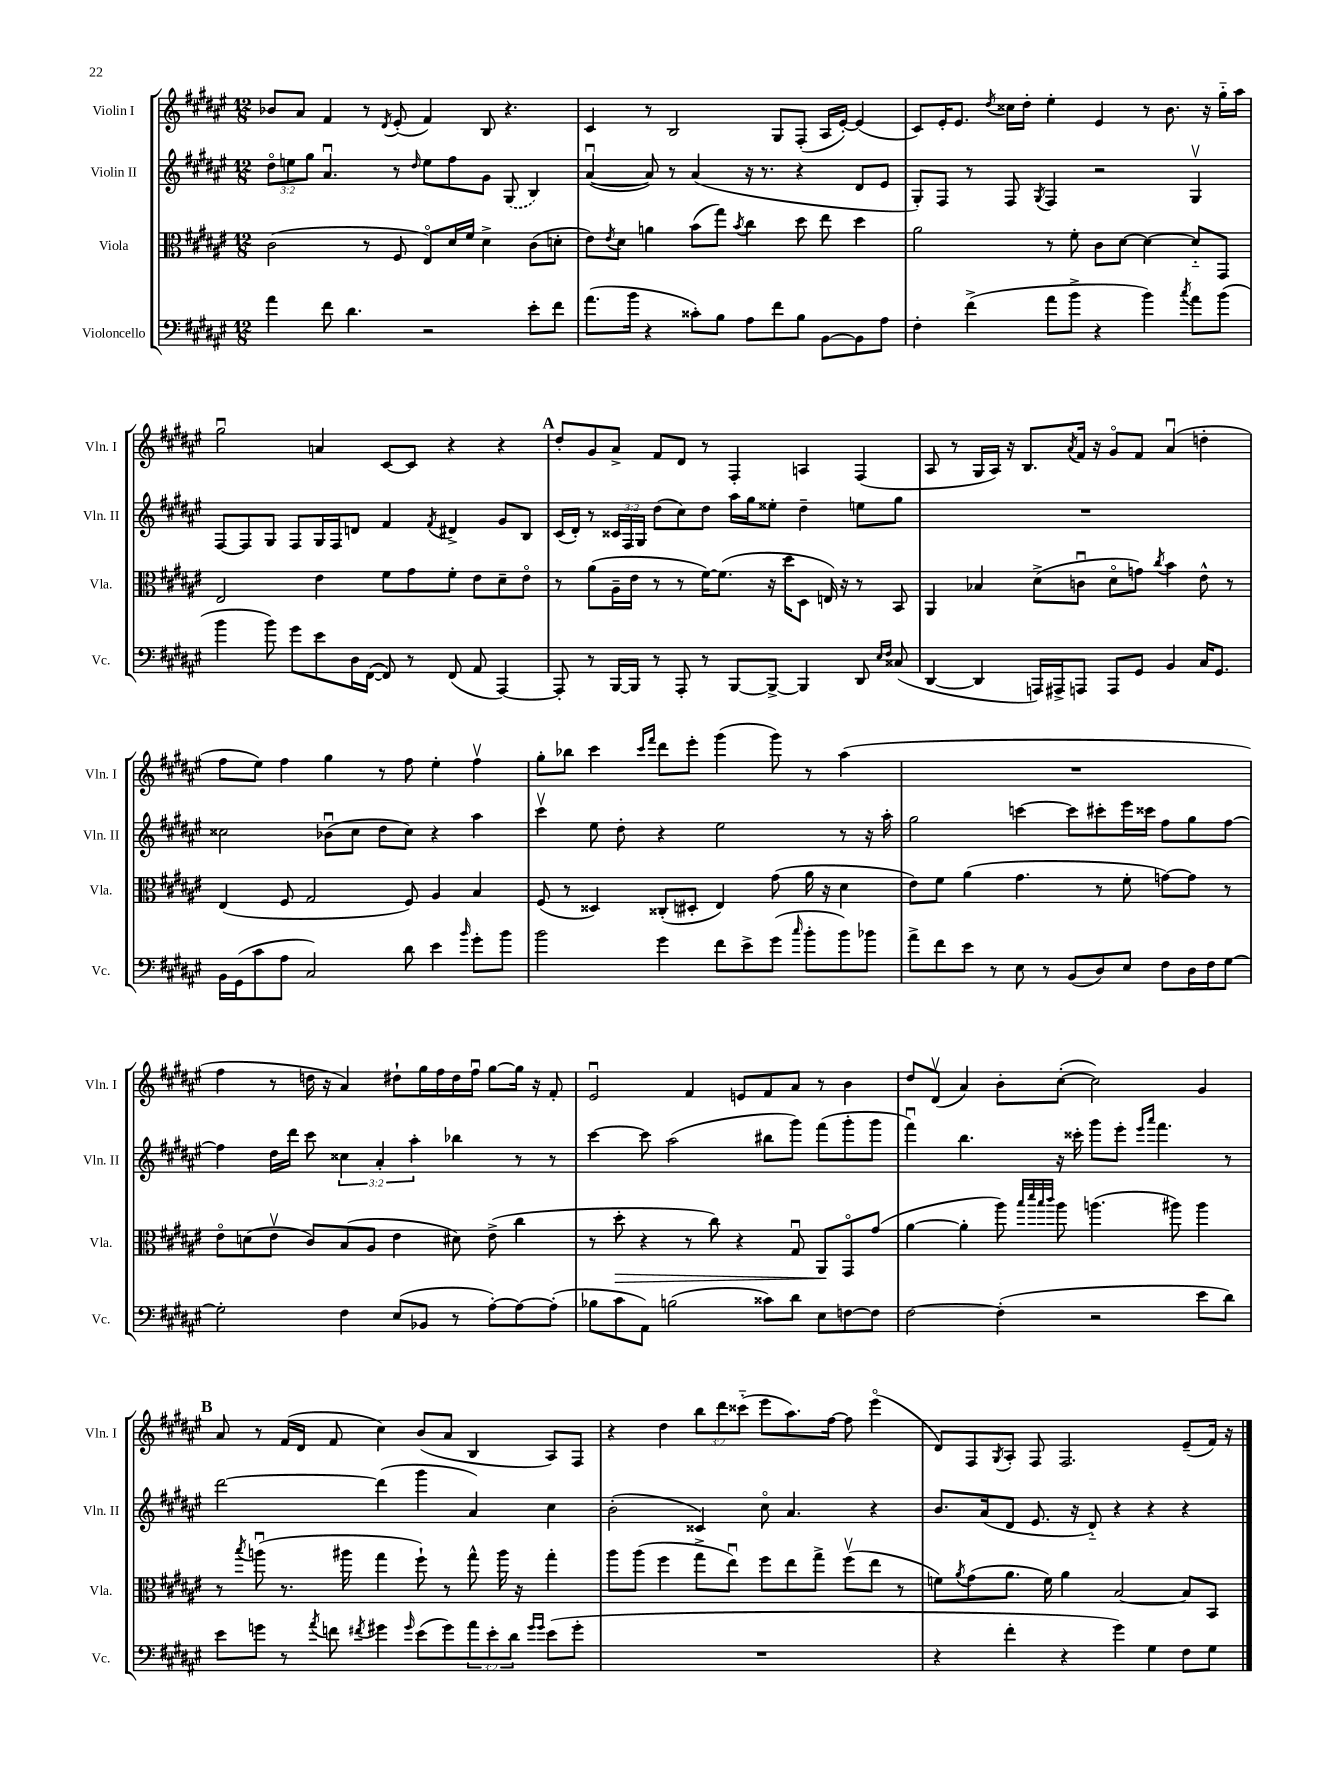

**kern	**kern	**kern	**kern
*staff4	*staff3	*staff2	*staff1
*clefF4	*clefC3	*clefG2	*clefG2
*k[f#c#g#d#a#e#]	*k[f#c#g#d#a#e#]	*k[f#c#g#d#a#e#]	*k[f#c#g#d#a#e#]
*M12/8	*M12/8	*M12/8	*M12/8
4a#\	(2c#\	12dd#o\L	8b-/L
.	.	12ee\	.
.	.	.	8a#/J
.	.	12gg#\J	.
8f#\	.	4.a#u/	4f#/
4.d#\	.	.	.
.	8r	.	8r
.	.	.	8qd#/
.	8F#/	8r	(8e#'/
.	.	16qqdd#/	.
2r	8E#o/L)	8ee\L	4f#/)
.	16d#/L	8ff#\	.
.	16f#/JJ	.	.
.	4d#^\	8g#\J	8B/
.	.	(8G#/	4.r
8e#'\L	(8c#\L	4B/)	.
8f#\J	8d'\J	.	.
=	=	=	=
(8.a#\L	8e#\L)	([4a#u/	4c#/
.	8qe#/	.	.
.	8d#\J	.	.
16b\Jk	.	.	.
4r	4a\	8a#/])	8r
.	.	8r	2B/
8c##'\L)	(8b\L	(4a#/	.
8B\J	8gg#\J)	.	.
.	8qb/	.	.
8A#\L	4cc#\	16r	.
.	.	8.r	.
8f#\	.	.	8G#/L
8B\J	8dd#\	4r	(8F#'/J
[8BB\L	8ee#\	.	16A#/LL
.	.	.	[16e#'/JJ)
8BB\]	4dd#\	8d#/L	(4e#/]
8A#\J	.	8e#/J	.
=	=	=	=
4F#'\	2a#\	8G#'/L)	8c#/L)
.	.	8F#/J	16e#'/K
.	.	.	8.e#/J
(4f#^\	.	8r	.
.	.	.	8qdd#/
.	.	8F#/	16cc##\LL
.	.	.	16dd#'\JJ
.	.	8qG#/	.
8a#\L	8r	4F#/	4ee#'\
8b^\J	8f#'\	.	.
4r	8c#\L	2r	4e#/
.	[8d#\J	.	.
4b\)	4d#\_	.	8r
.	.	.	8.b\
8qcc#/	.	.	.
8a#\L	8d#'~/]L	4G#v/	.
.	.	.	16r
(8b\J	8GG#/J	.	16gg#'~\LL
.	.	.	16aa#\JJ
=	=	=	=
4b\	2E#/	[8F#/L	2gg#u\
.	.	8F#/]	.
8b\)	.	8G#/J	.
8g#\L	.	8F#/L	.
8e#\	4e#\	16G#/L	4a/
.	.	16F#/J	.
16D#\L	.	8d/J	.
([16FF#\JJ	.	.	.
8FF#/])	8f#\L	4f#/	[8c#/L
8r	8g#\	.	8c#/]J
.	.	8qf#/	.
(8FF#/	8f#'\J	4d#^/	4r
8AA#/	8e#\L	.	.
[4AAA#/)	8d#~\	8g#/L	4r
.	8e#o\J	8B/J	.
=	=	=	=
8AAA#'/]	8r	(16c#/LL	8dd#'/L
.	.	16d#'/JJ)	.
8r	(8a#\L	8r	8g#/
[16BBB/LL	16A#~\L	24c##/LL	8a#^/J
.	.	24F#/	.
16BBB/]JJ	16e#\JJ	.	.
.	.	24G#/JJ	.
8r	8r	(8dd#\L	8f#/L
8AAA#'/	8r	8cc#\)	8d#/J
8r	[16f#\LK)	8dd#\J	8r
.	(8.f#\]J	.	.
[8BBB/L	.	16aa#\LL	4F#'/
.	.	16gg#\J	.
8BBB^/_J	16r	8ee##'\J	.
.	16dd#\LK	.	.
4BBB/]	8D#\J	4dd#~\	4A/
.	16E/)	.	.
.	16r	.	.
8DD#/	8r	8ee\L	(4F#/
16qqE#/LL	.	.	.
16qqF#/JJ	.	.	.
(8C##/	8BB/	8gg#\J	.
=	=	=	=
[4DD#/	4AA#/	1.r	8A#/
.	.	.	8r
4DD#/]	4B-/	.	16G#/LL
.	.	.	16A#/JJ)
.	.	.	16r
.	.	.	8.B/L
16AAA/LL)	(8d#^\L	.	.
16AAA#^/J	.	.	.
.	.	.	8qa#/
8AAA/J	8cu\J	.	16f#/Jk
.	.	.	16r
8AAA/L	8d#o\L	.	8g#o/L
8GG#/J	8g\J)	.	8f#/J
.	8qcc#/	.	.
4BB/	4b\	.	(4a#u/
16C#/LK	8e#^^\	.	4dd'\
8.GG#/J	.	.	.
.	8r	.	.
=	=	=	=
16BB\LL	(4E#/	2cc##\	8ff#\L
(16GG#\J	.	.	.
8c#\	.	.	8ee#\J)
8A#\J	8F#/	.	4ff#\
2C#/)	2G#/	.	.
.	.	(8b-u\L	4gg#\
.	.	8cc##\J	.
.	.	8dd#\L	8r
8d#\	8F#/)	8cc##\J)	8ff#\
4e#\	4A#/	4r	4ee#'\
16qqb/	.	.	.
8g#'\L	4B/	4aa#\	4ff#v\
8b\J	.	.	.
=	=	=	=
2b\	(8F#/	4ccc#v\	8gg#'\L
.	8r	.	8bb-\J
.	4D##/)	8ee#\	4ccc#\
.	.	8dd#'\	.
.	.	.	16qqccc#/LL
.	.	.	16qqfff#/JJ
4g#\	(8C##'/L	4r	8ddd#\L
.	8D#'/J	.	8eee#'\J
8f#\L	4E#/)	2ee#\	(4ggg#\
8e#^\	.	.	.
(8g#\J	(8g#\	.	8ggg#\)
16qqcc#/	.	.	.
8b'\L	16a#\	.	8r
.	16r	.	.
8b\)	4d#\	8r	(4aa#\
8b-\J	.	16r	.
.	.	16aa#'\	.
=	=	=	=
8a#^\L	8e#\L)	2gg#\	1.r
8f#\	8f#\J	.	.
8e#\J	(4a#\	.	.
8r	.	.	.
8E#\	4.g#\	[4ccc\	.
8r	.	.	.
(8BB/L	.	8ccc\]L	.
8D#/)	8r	8ccc#'\	.
8E#/J	8f#'\	16eee#\L	.
.	.	16ccc##\JJ	.
8F#\L	[8g\L)	8ff#\L	.
16D#\L	8g\]J	8gg#\	.
16F#\J	.	.	.
[8G#\J	8r	[8ff#\J	.
=	=	=	=
2G#'\]	8e#o\L	4ff#\]	4ff#\
.	(8d\	.	.
.	8e#v\J	16dd#\LL	8r
.	.	16ddd#\JJ	.
.	8c#/L)	8ccc#\	16dd\
.	.	.	16r
4F#\	(8B/	6cc##\	4a#/)
.	8A#/J	.	.
.	.	6a#'/	.
(8E#/L	4e#\	.	8dd#`\L
.	.	6aa#'\	.
8BB-/J	.	.	16gg#\L
.	.	.	16ff#\
8r	8d#\)	4bb-\	16dd#\
.	.	.	16ff#u\JJ
[8A#'\L)	(8e#^\	.	[8gg#\L
8A#\_	4cc#\	8r	16gg#\]Jk
.	.	.	16r
(8A#'\]J	.	8r	8f#'/
=	=	=	=
8B-\L	8r	[4ccc#\	2e#u/
8c#\	8dd#'\	.	.
8AA#\J)	4r	8ccc#\]	.
(2B\	.	(2aa#\	.
.	8r	.	4f#/
.	8cc#\)	.	.
.	4r	.	8e/L
8c##\L)	.	8bb#\L	8f#/
8d#\J	8G#u/	8ggg#\J)	8a#/J
8E#\L	8AA#/L	(8fff#\L	8r
[8F\	8GG#o/	8ggg#'\	4b\
8F\]J	(8g#/J	8ggg#\J	.
=	=	=	=
[2F#\	[4a#\	4fff#u\)	8dd#/L
.	.	.	(8d#v/J
.	4a#'\]	4.bb\	4a#/)
(4F#'\]	8aa#\)	.	8b'\L
.	32qqbb/LLL	.	.
.	32qqddd#/	.	.
.	32qqbb/	.	.
.	32qqccc#/JJJ	.	.
.	8aa#\	16r	([8cc#'\J
.	.	16ccc##'\	.
2r	(4.aa\	8ggg#\L	2cc#\])
.	.	8eee#'\J	.
.	.	16qqeee#/LL	.
.	.	16qqaaa#/JJ	.
.	.	4.fff#\	.
.	8aa#\)	.	.
8e#\L	4aa#\	.	4g#/
8d#\J)	.	8r	.
=	=	=	=
8e#\L	8r	[2ddd#\	8a#/
.	8qbb/	.	.
8g\J	(8aau\	.	8r
8r	8.r	.	(16f#/LL
.	.	.	16d#/JJ
8qa#/	.	.	.
8f\	.	.	8f#/
.	16aa#\	.	.
8qf#/	.	.	.
4g#\	4gg#\	(4ddd#\]	4cc#\)
16qqg#/	.	.	.
(8e#\L	8ff#`\)	4ggg#\	(8b/L
8g#\)	8r	.	8a#/J
12a#\	8gg#^^\	4a#/)	4B/
12e#'\	.	.	.
.	16aa#\	.	.
12d#\J	.	.	.
.	16r	.	.
16qqg#/LL	.	.	.
16qqg#/JJ	.	.	.
(8e#\L	4gg#'\	4cc#\	8A#/L)
8g#'\J	.	.	8F#/J
=	=	=	=
1.r	8aa#\L	(2b'\	4r
.	(8aa#\J	.	.
.	4ff#\	.	4dd#\
.	8gg#^\L	4c##/)	12bb\L
.	.	.	12ddd#\
.	8ee#u\J)	.	.
.	.	.	(12ccc##'~\J
.	8ff#\L	8cc#o\	8eee#\L
.	8ee#\	4.a#/	8.aa#\)
.	8gg#^\J	.	.
.	.	.	[16ff#\Jk
.	(8ff#v\L	.	8ff#\]
.	8ee#\J	4r	(4eee#o\
.	8r	.	.
=	=	=	=
4r	8f\L)	8.b/L	8d#/L)
.	8qa#/	.	.
.	(8g#\	.	8F#/
.	.	(16a#/k	.
.	.	.	8qG#/
4f#'\	8.a#\J	8d#/J	8A#'/J
.	.	8.e#/	8F#/
.	16f\)	.	.
4r	4a#\	.	2.F#/
.	.	16r	.
.	.	8d#'~/)	.
4g#\)	[2B/	4r	.
4G#\	.	4r	.
8F#\L	8B/]L	4r	(8e#~/L
8G#\J	8BB/J	.	16f#/Jk)
.	.	.	16r
==	==	==	==
*-	*-	*-	*-
